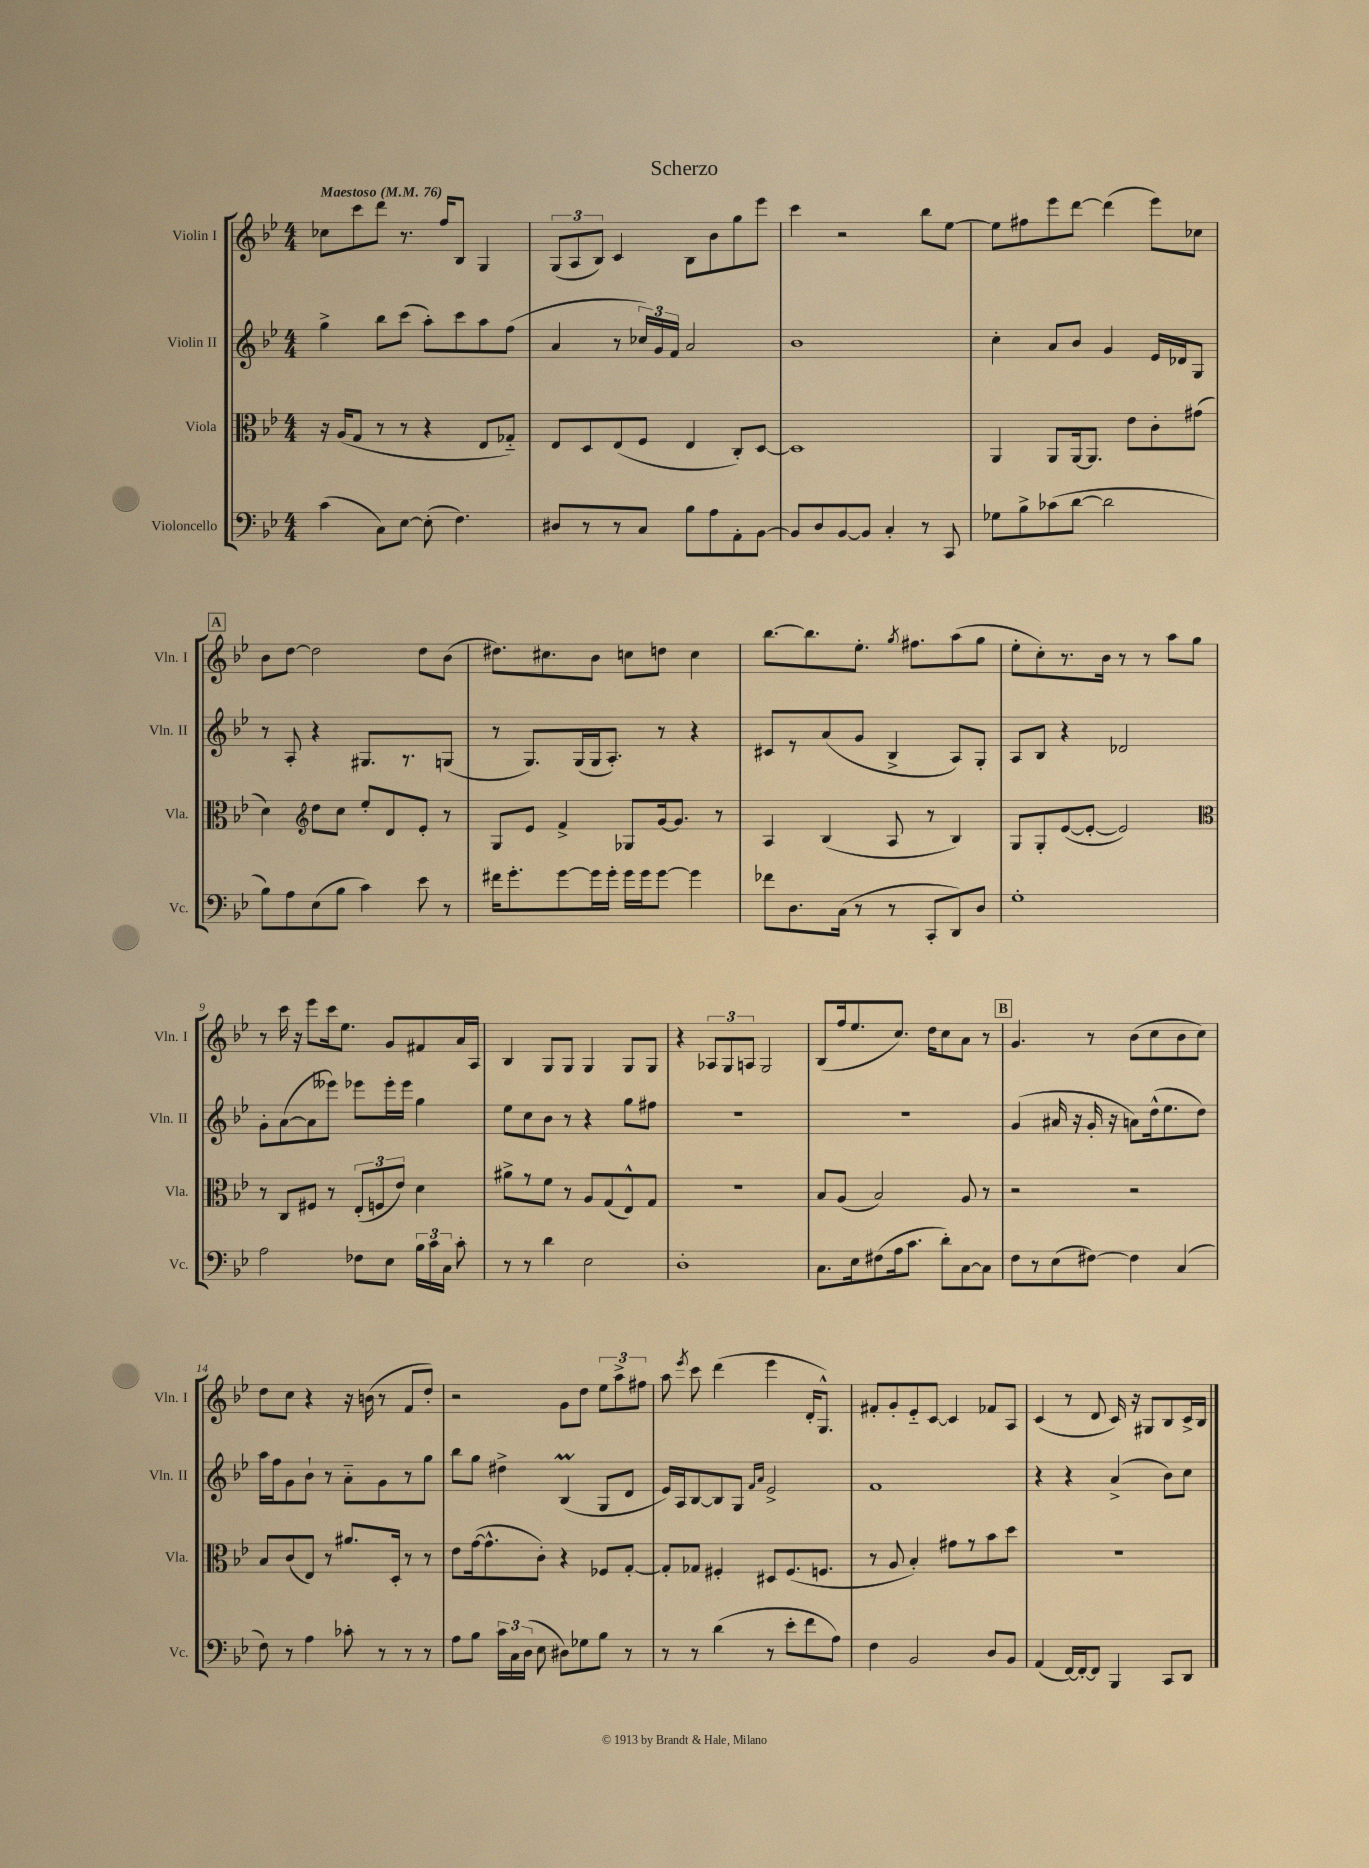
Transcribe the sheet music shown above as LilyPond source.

\header { title = "Scherzo" }
<<
\new StaffGroup <<
\new Staff = "s0" \with { instrumentName = "Violin I" shortInstrumentName = "Vln. I" } {
    \clef treble \key bes \major \numericTimeSignature \time 4/4 \tempo "Maestoso" 4 = 76
    \autoBeamOff ces''8[ c'''8 d'''8] r8. f''16[ bes8] g4 |
    \tuplet 3/2 { g8[( a8 bes8]) } c'4 bes8[ bes'8 g''8 ees'''8] |
    c'''4 r2 bes''8[ ees''8]~ |
    ees''8[ fis''8 ees'''8 d'''8]~ d'''4( ees'''8[) ces''8] |
    \mark \markup { \box "A" } bes'8[ d''8]~ d''2 d''8[ bes'8]( |
    dis''8.[) cis''8. bes'8] c''8[ d''8] c''4 |
    bes''8.[~ bes''8. ees''8.]-. \acciaccatura { g''8 } fis''8.[ a''8( g''8] |
    ees''8[-. c''8-.) r8. bes'16] r8 r8 a''8[ g''8] |
    r8 c'''16 r16 ees'''8[ c'''16 ees''8.] g'8[ fis'8 a'16 a16] |
    bes4 g8[ g8] g4 g8[ g8] |
    r4 \tuplet 3/2 { aes8[ g8 a8] } g2 |
    bes8[( f''16 ees''8. c''8.]) d''16[ c''8 a'8] r8 |
    \mark \markup { \box "B" } g'4. r8 bes'8[( c''8 bes'8 c''8]) |
    d''8[ c''8] r4 r16 b'16( r8 f'8[ d''8]-.) |
    r2 g'8[ d''8] \tuplet 3/2 { ees''8[ a''8-> fis''8] } |
    a''8 \acciaccatura { ees'''8 } c'''8 d'''4( ees'''4 d'16[-. g8.]-^) |
    fis'8[-. g'8-. ees'8-_ c'8]~ c'4 fes'8[ a8] |
    c'4( r8 d'8 c'16) r16 gis8[ bes8 c'16-> bes16] \bar "|." |
}
\new Staff = "s1" \with { instrumentName = "Violin II" shortInstrumentName = "Vln. II" } {
    \clef treble \key bes \major \numericTimeSignature \time 4/4
    \autoBeamOff g''4-> bes''8[ c'''8]( a''8[-.) c'''8 a''8 f''8]( |
    a'4 r8 \tuplet 3/2 { ces''16[) g'16 f'16] } a'2 |
    bes'1 |
    c''4-. a'8[ bes'8] g'4 ees'16[ des'16 g8] |
    \mark \markup { \box "A" } r8 a8-. r4 gis8.[ r8. g8]( |
    r8 g8.[) g16( g16 a8.]-.) r8 r4 |
    cis'8[ r8 a'8( g'8] bes4-> a8[) g8]-. |
    a8[ bes8] r4 des'2 |
    g'8[-. a'8~( a'8 eeses'''8]) ees'''8[ ees'''16-. ees'''16] g''4 |
    ees''8[ c''8 bes'8] r8 r4 g''8[ fis''8] |
    R1 |
    R1 |
    \mark \markup { \box "B" } g'4( ais'16 r16 g'16-. r16 a'8[) d''16-^( ees''8. d''8]) |
    a''16[ f''16 g'8 bes'8]-! r8 a'8[-_ g'8 r8 g''8] |
    bes''8[ g''8] dis''4-> bes4\prall( g8[ d'8] |
    ees'16[) a16 bes8~ bes8 g8] \grace { f'16[ a'16] } ees'2-> |
    f'1 |
    r4 r4 a'4->( bes'8[) c''8] \bar "|." |
}
\new Staff = "s2" \with { instrumentName = "Viola" shortInstrumentName = "Vla." } {
    \clef alto \key bes \major \numericTimeSignature \time 4/4
    \autoBeamOff r16 a16[( g8] r8 r8 r4 ees8[ ges8]-_) |
    ees8[ d8 ees8( f8] ees4 c8[-.) d8]~ |
    d1 |
    a,4 a,8[ a,16~ a,8.] ees'8[ c'8-. gis'8]( |
    \mark \markup { \box "A" } d'4) \clef treble d''8[ c''8] ees''8[-. d'8 ees'8]-. r8 |
    g8[ ees'8] f'4-> ges8[ g'16~ g'8.] r8 |
    a4 bes4( a8 r8 bes4) |
    g8[ g8-. ees'8~( ees'8]~-. ees'2) |
    \clef alto r8 c8[ fis8] r8 \tuplet 3/2 { ees8[-.( f8 ees'8]) } d'4 |
    ais'8[-> r8 f'8] r8 a8[ g8( ees8-^) g8] |
    R1 |
    bes8[ a8]( bes2) a8 r8 |
    \mark \markup { \box "B" } r2 r2 |
    bes8[ c'8( ees8]) r8 ais'8.[ d16]-. r8 r8 |
    ees'8[ g'16~( g'8.-^ c'8]-.) r4 fes8[ g8]~-. |
    g8[-. ges8] fis4-. dis8[ fis8.( f8.] |
    r8 a8 bes4-.) gis'8[ r8 bes'8 d''8] |
    R1 \bar "|." |
}
\new Staff = "s3" \with { instrumentName = "Violoncello" shortInstrumentName = "Vc." } {
    \clef bass \key bes \major \numericTimeSignature \time 4/4
    \autoBeamOff c'4( c8[) ees8]~ ees8-.( f4.) |
    dis8[ r8 r8 c8] bes8[ a8 a,8-. bes,8]~ |
    bes,8[ d8 bes,8~ bes,8] c4-. r8 c,8 |
    ges8[ bes8-> ces'8( d'8]~ d'2 |
    \mark \markup { \box "A" } bes8[) a8 ees8( bes8] c'4) ees'8 r8 |
    fis'16[ g'8.-. g'8~ g'16 g'16]-. g'16[ g'16 g'8]~ g'4 |
    fes'8[ d8. c16]( r8 r8 c,8[-. d,8) d8] |
    g1-. |
    a2 fes8[ ees8] \tuplet 3/2 { bes16[ c'16 c16] } c'8-. |
    r8 r8 d'4 ees2 |
    d1-. |
    c8.[ ees16 fis8( a16 c'8.] d'8[-.) c8~ c8] |
    \mark \markup { \box "B" } f8[ r8 ees8( fis8]~) fis4 c4( |
    f8) r8 a4 ces'8-. r8 r8 r8 |
    a8[ bes8] \tuplet 3/2 { c'16[ c16 d16]( } ees8 dis8[) ges8 bes8] r8 |
    r8 r8 d'4( r8 ees'8[-. f'8 a8]) |
    f4 bes,2 d8[ bes,8] |
    a,4( f,16[~) f,16~-. f,8] bes,,4 c,8[ d,8] \bar "|." |
}
>>
>>
